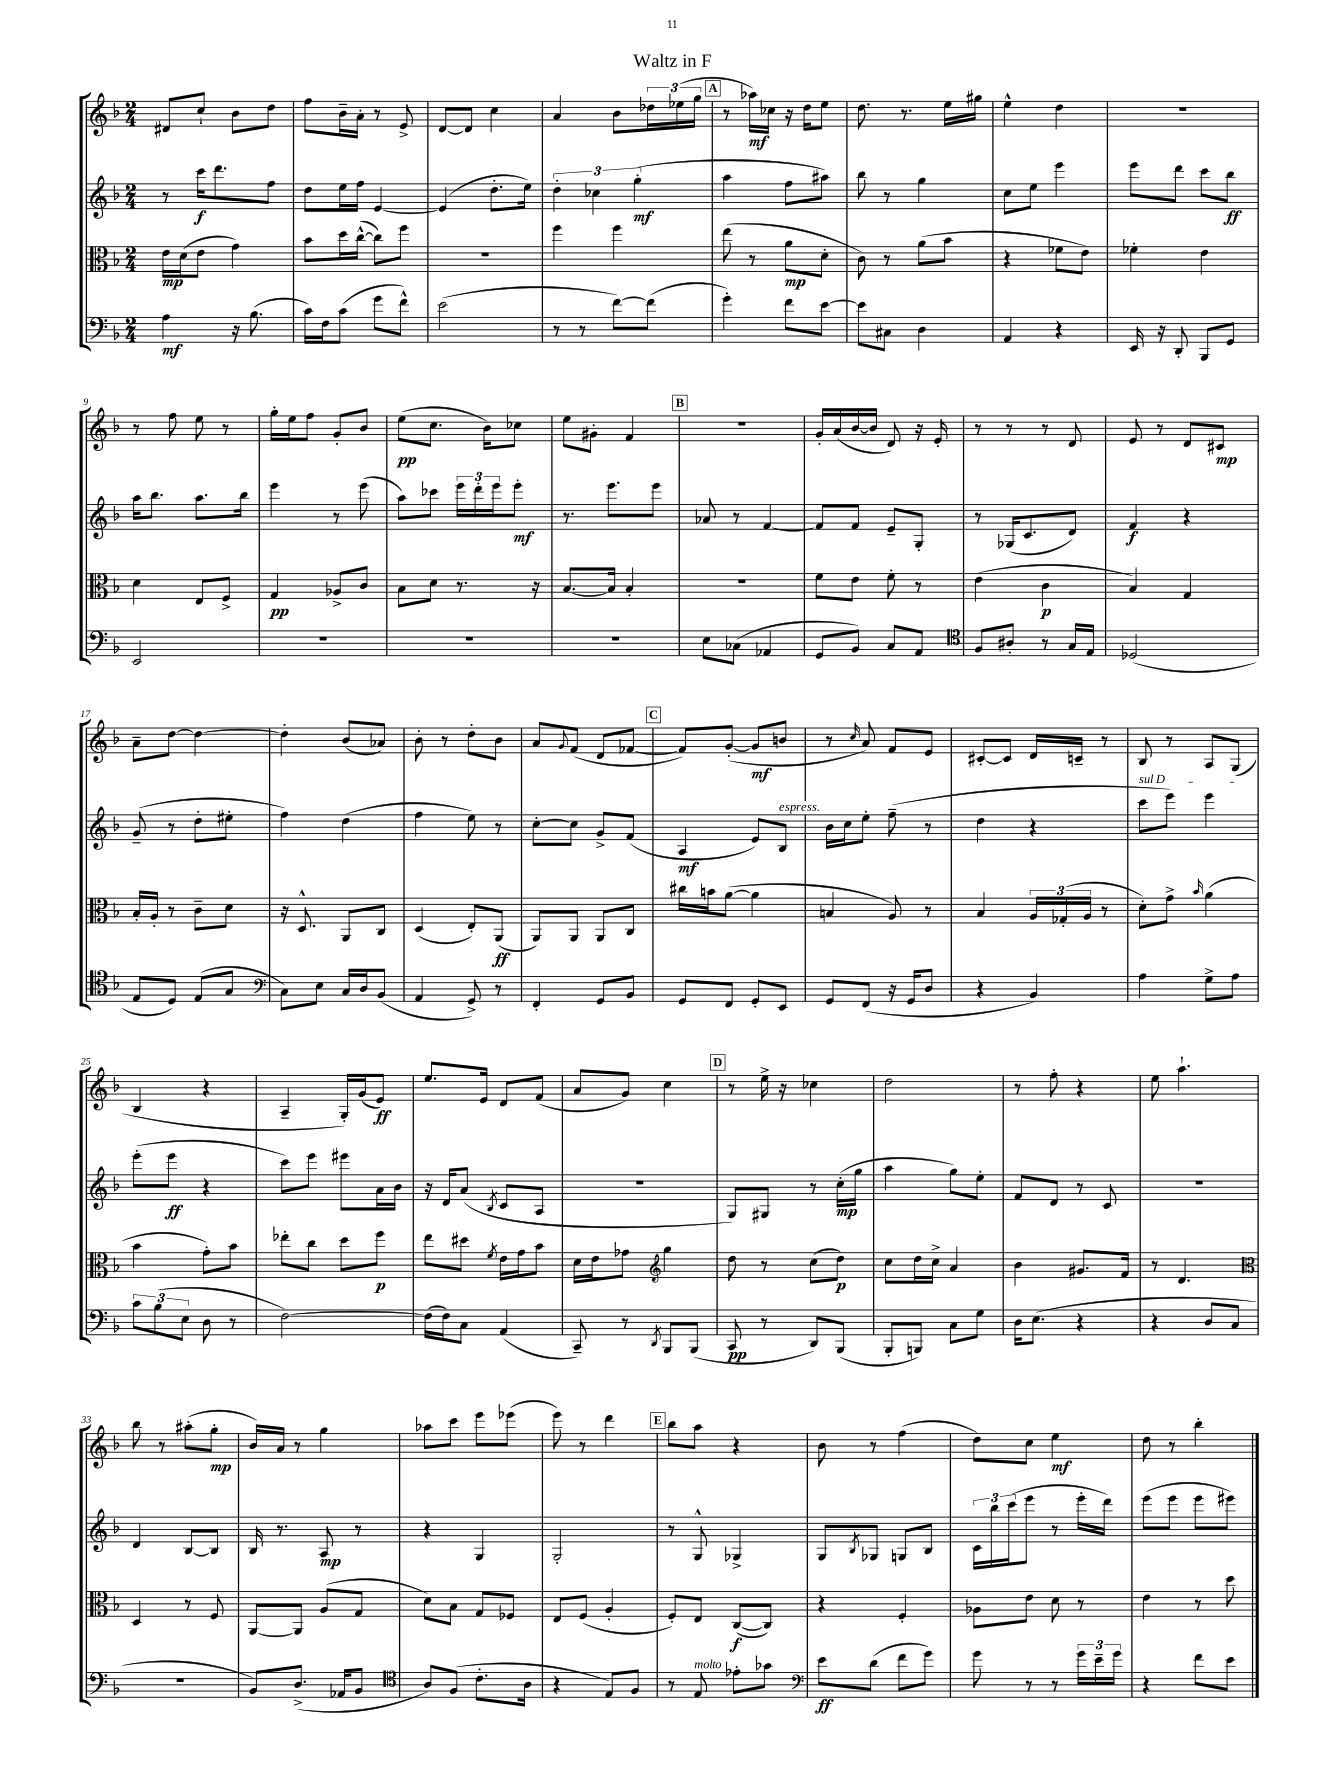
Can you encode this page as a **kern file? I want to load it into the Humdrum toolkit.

**kern	**kern	**kern	**kern
*staff4	*staff3	*staff2	*staff1
*clefF4	*clefC3	*clefG2	*clefG2
*k[b-]	*k[b-]	*k[b-]	*k[b-]
*M2/4	*M2/4	*M2/4	*M2/4
4A	16e	8r	8d#
.	(16d	.	.
.	8e	16ccc	8cc`
.	.	8.ddd	.
16r	4g)	.	8b-
(8.B-	.	.	.
.	.	8ff	8dd
=	=	=	=
16c)	8b-	8dd	8ff
16F	.	.	.
(8c	16dd	16ee	16b-~
.	([16cc^^	16ff	16a'
8g	8cc])	[4e	8r
8f^^)	8ff	.	8e^
=	=	=	=
(2e	2r	(4e]	[8d
.	.	.	8d]
.	.	8.dd'	4cc
.	.	16ee)	.
=	=	=	=
8r	4ff	6dd'	4a
8r	.	.	.
.	.	6cc-	.
[8f)	4ff	.	8b-
.	.	(6gg'	.
(8f]	.	.	24dd-
.	.	.	(24ee-
.	.	.	24gg
=	=	=	=
4g')	(8ee	4aa	8r
.	8r	.	16aa-)
.	.	.	16cc-
8f	8a	8ff	16r
.	.	.	16dd
[8e	8d'	8aa#)	8ee
=	=	=	=
8e]	8c)	8bb-	8.dd
8C#	8r	8r	.
.	.	.	8.r
4D	(8a	4gg	.
.	8b-	.	16ee
.	.	.	16gg#
=	=	=	=
4AA	4r	8cc	4ee^^
.	.	8ee	.
4r	8f-	4eee	4dd
.	8e)	.	.
=	=	=	=
16EE	4f-'	8eee	2r
16r	.	.	.
8DD'	.	8ddd	.
8BBB-	4e	8ccc	.
8GG	.	8bb-	.
=	=	=	=
2EE	4d	16aa	8r
.	.	8.bb-	.
.	.	.	8ff
.	8E	8.aa	8ee
.	8F^	.	8r
.	.	16bb-	.
=	=	=	=
2r	4G	4eee	16gg'
.	.	.	16ee
.	.	.	8ff
.	8A-^	8r	8g'
.	8c	(8eee	8b-
=	=	=	=
2r	8B-	8aa)	(8ee
.	8d	8ccc-	8.cc
.	8.r	24eee	.
.	.	24ddd'	.
.	.	.	16b-)
.	.	24eee	.
.	.	8eee'	8cc-
.	16r	.	.
=	=	=	=
2r	[8.B-	8.r	8ee
.	.	.	8g#'
.	16B-]	8.eee	.
.	4B-'	.	4f
.	.	8eee	.
=	=	=	=
8E	2r	8a-	2r
(8C-	.	8r	.
4AA-	.	[4f	.
=	=	=	=
8GG	8f	8f]	16g'
.	.	.	(16a
8BB-)	8e	8f	[16b-
.	.	.	16b-]
8C	8f'	8e~	8d)
8AA	8r	8G'	16r
.	.	.	16e'
=	=	=	=
*clefC4	*	*	*
8F	(4e	8r	8r
8A#'	.	(16G-	8r
.	.	8.c	.
8r	4c	.	8r
16G	.	8d)	8d
16E	.	.	.
=	=	=	=
(2D-	4B-)	4f	8e
.	.	.	8r
.	4G	4r	8d
.	.	.	8c#
=	=	=	=
8E	16B-'	(8g~	8a~
.	16A'	.	.
8D)	8r	8r	[8dd
(8E	8c~	8dd'	4dd_
8G	8d	8ee#'	.
=	=	=	=
*clefF4	*	*	*
8C)	16r	4ff)	4dd']
.	8.D^^	.	.
8E	.	.	.
16C	8AA	(4dd	(8b-
16D	.	.	.
(8BB-	8C	.	8a-)
=	=	=	=
4AA	(4D	4ff	8b-'
.	.	.	8r
8GG^)	8E')	8ee)	8dd'
8r	(8AA	8r	8b-
=	=	=	=
4FF'	8AA)	[8cc'	8a
.	.	.	8qqg
.	8AA	8cc]	(8f
8GG	8AA	8g^	8d
8BB-	8C	(8f	[8f-
=	=	=	=
8GG	16cc#	4A	8f-])
.	16b	.	.
8FF	([8a	.	([8g'
8GG'	4a]	8e)	8g]
8EE	.	8B-	8b
=	=	=	=
8GG	4B	16b-	8r
.	.	16cc	.
.	.	.	16qqcc
(8FF	.	8ee'	8a)
16r	8A)	(8ff~	8f
16GG	.	.	.
8D	8r	8r	8e
=	=	=	=
4r	4B-	4dd	[8c#'
.	.	.	8c#]
4BB-)	24A	4r	16d
.	(24G-'	.	.
.	.	.	16c~
.	24A	.	.
.	8r	.	8r
=	=	=	=
4A	8d')	8ccc	8B-
.	8g^	8eee)	8r
.	16qqb-	.	.
8G^	(4a	4eee	8A
8A	.	.	(8G
=	=	=	=
12c	4b-	(8eee'	4B-
(12B-	.	.	.
.	.	8eee	.
12E	.	.	.
8D	8g')	4r	4r
8r	8b-	.	.
=	=	=	=
[2F)	8ee-'	8ccc)	4A~
.	8cc	8eee	.
.	8dd	8eee#	16G')
.	.	.	(16g
.	8ff	16a	8e)
.	.	16b-	.
=	=	=	=
(16F]	8ee	16r	8.ee
16F)	.	16d	.
8C	8dd#	(8a	.
.	.	.	16e
.	8qf	8qB-	.
(4AA	16e	8c	8d
.	16g	.	.
.	8b-	8A	(8f
=	=	=	=
8CC~)	16d	2r	8a
.	16e	.	.
8r	8g-	.	8g)
*	*clefG2	*	*
8qDD	.	.	.
8BBB-	4gg	.	4cc
(8BBB-	.	.	.
=	=	=	=
8CC	8dd	8G)	8r
8r	8r	8G#	16ee^
.	.	.	16r
8DD)	(8cc	8r	4cc-
(8BBB-	8dd)	(16cc'	.
.	.	16gg	.
=	=	=	=
8BBB-'	8cc	4aa	2dd
8BBB)	16dd	.	.
.	16cc^	.	.
8C	4a	8gg)	.
8G	.	8ee'	.
=	=	=	=
16D	4b-	8f	8r
(8.E	.	.	.
.	.	8d	8ff'
4r	8.g#	8r	4r
.	.	8c	.
.	16f	.	.
=	=	=	=
4r	8r	2r	8ee
.	4.d	.	4.aa`
8D	.	.	.
8C	.	.	.
=	=	=	=
*	*clefC3	*	*
2r	4D	4d	8bb-
.	.	.	8r
.	8r	[8B-	(8aa#'
.	8F	8B-]	8gg'
=	=	=	=
8BB-)	[8AA	16B-	16b-)
.	.	8.r	16a
(8.D^	8AA]	.	8r
.	(8A	8A	4gg
16AA-	.	.	.
8BB-	8G	8r	.
=	=	=	=
*clefC4	*	*	*
8A)	8d)	4r	8aa-
(8F	8B-	.	8ccc
8.c'	8G	4G	8eee
.	8F-	.	(8eee-
16A	.	.	.
=	=	=	=
4r	8E	2G'	8eee)
.	(8F	.	8r
8E)	4A'	.	4ddd
8F	.	.	.
=	=	=	=
8r	8F')	8r	8bb-
8E	8E	8G^^	8aa
8e-'	([8C	4G-^	4r
8g-	8C])	.	.
=	=	=	=
*clefF4	*	*	*
8e	4r	8G	8b-
.	.	8qB-	.
(8d	.	8G-	8r
8f	4F'	8G	(4ff
8g)	.	8B-	.
=	=	=	=
8g	8A-	24c	8dd)
.	.	24bb-	.
.	.	(24ccc	.
8r	8e	8eee	8cc
8r	8d	8r	4ee
24g	8r	16eee'	.
24e~	.	.	.
.	.	16ddd)	.
24g	.	.	.
=	=	=	=
4r	4e	(8eee	8dd
.	.	8eee	8r
8f	8r	8eee	4bb-'
8e	8dd	8eee#)	.
==	==	==	==
*-	*-	*-	*-
